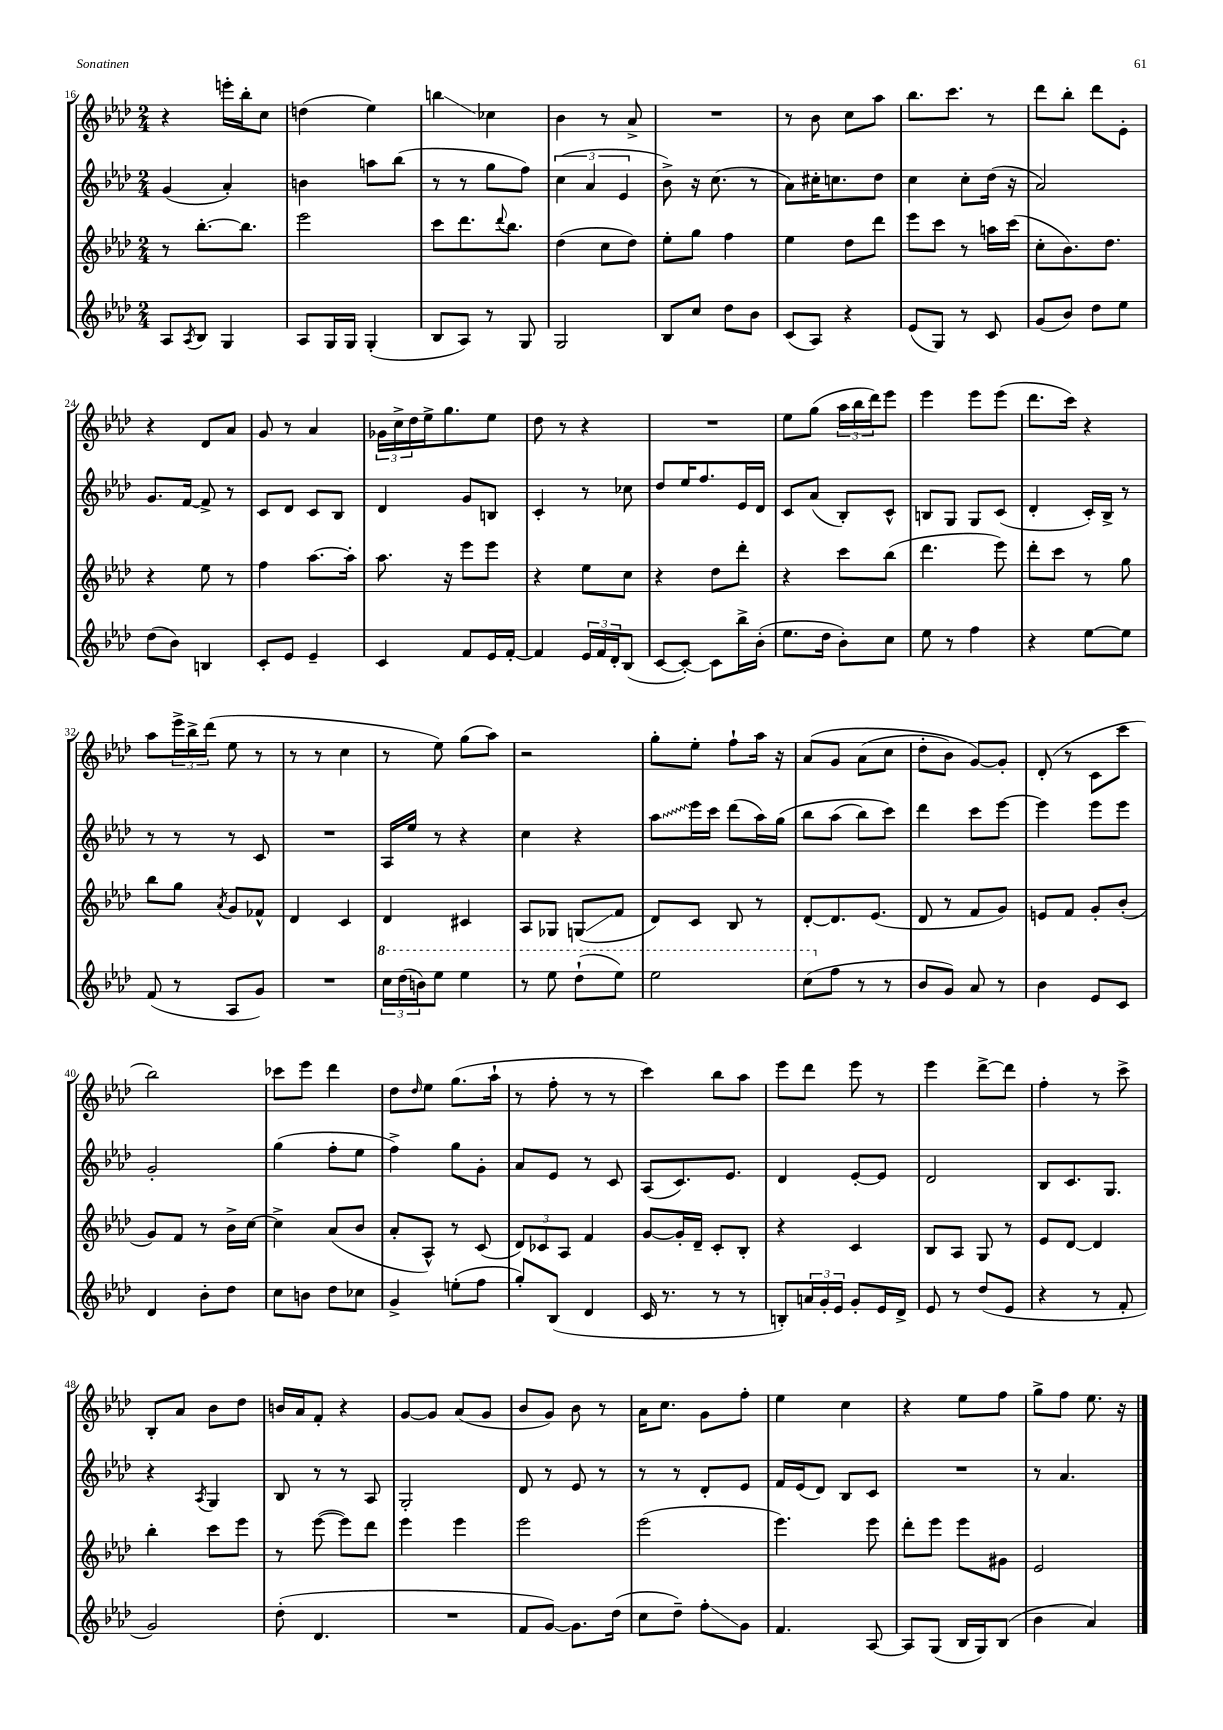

**kern	**kern	**kern	**kern
*staff4	*staff3	*staff2	*staff1
*clefG2	*clefG2	*clefG2	*clefG2
*k[b-e-a-d-]	*k[b-e-a-d-]	*k[b-e-a-d-]	*k[b-e-a-d-]
*M2/4	*M2/4	*M2/4	*M2/4
8A-	8r	(4g	4r
8qA-	.	.	.
8B-	[8.bb-'	.	.
4G	.	4a-')	16eee'
.	8.bb-]	.	16bb-'
.	.	.	8cc
=	=	=	=
8A-	2eee-	4b	(4dd
16G	.	.	.
16G	.	.	.
(4G'	.	8aa	4ee-)
.	.	(8bb-	.
=	=	=	=
8B-	8ccc	8r	4bb
8A-)	8.ddd-	8r	.
8r	.	8gg	4cc-
.	8qqddd-	.	.
.	8.bb-	.	.
8G	.	8ff)	.
=	=	=	=
2G	(4dd-	(6cc	4b-
.	.	6a-	.
.	8cc	.	8r
.	.	6e-	.
.	8dd-)	.	8a-^
=	=	=	=
8B-	8ee-'	8b-^)	2r
8cc	8gg	16r	.
.	.	(8.cc	.
8dd-	4ff	.	.
8b-	.	8r	.
=	=	=	=
(8c	4ee-	8a-)	8r
8A-)	.	16cc#'	8b-
.	.	8.cc	.
4r	8dd-	.	8cc
.	8ddd-	8dd-	8aa-
=	=	=	=
(8e-	8eee-	4cc	8.bb-
8G)	8ccc	.	.
.	.	.	8.ccc
8r	8r	8cc'	.
8c	16aa	(16dd-	8r
.	(16ccc	16r	.
=	=	=	=
(8g	8cc'	2a-)	8ddd-
8b-)	8.b-)	.	8bb-'
8dd-	.	.	8ddd-
.	8.dd-	.	.
8ee-	.	.	8e-'
=	=	=	=
(8dd-	4r	8.g	4r
8b-)	.	.	.
.	.	[16f	.
4B	8ee-	8f^]	8d-
.	8r	8r	8a-
=	=	=	=
8c'	4ff	8c	8g
8e-	.	8d-	8r
4e-~	[8.aa-	8c	4a-
.	.	8B-	.
.	16aa-']	.	.
=	=	=	=
4c	8.aa-	4d-	24g-
.	.	.	24cc^
.	.	.	24dd-
.	.	.	16ee-^
.	16r	.	8.gg
8f	8eee-	8g	.
16e-	8eee-	8B	8ee-
[16f'	.	.	.
=	=	=	=
4f]	4r	4c'	8dd-
.	.	.	8r
24e-	8ee-	8r	4r
24f	.	.	.
24d-'	.	.	.
(8B-	8cc	8cc-	.
=	=	=	=
[8c	4r	8dd-	2r
8c'_)	.	16ee-	.
.	.	8.ff	.
8c]	8dd-	.	.
16bb-^	8ddd-'	16e-	.
(16b-'	.	16d-	.
=	=	=	=
8.ee-	4r	8c	8ee-
.	.	(8a-	(8gg
16dd-	.	.	.
8b-')	8ccc	8B-')	24aa-
.	.	.	24bb-
.	.	.	24ddd-)
8cc	(8bb-	8c^^	8eee-
=	=	=	=
8ee-	4.ddd-	8B	4eee-
8r	.	8G	.
4ff	.	8G	8eee-
.	8eee-)	(8c	(8eee-
=	=	=	=
4r	8ddd-'	4d-'	8.ddd-
.	8ccc	.	.
.	.	.	16ccc)
[8ee-	8r	16c')	4r
.	.	16B-^	.
8ee-]	8gg	8r	.
=	=	=	=
(8f	8bb-	8r	8aa-
8r	8gg	8r	24eee-^
.	.	.	24bb-^
.	.	.	(24ddd-
.	8qa-	.	.
8A-	8g	8r	8ee-
8g)	8f-^^	8c	8r
=	=	=	=
2r	4d-	2r	8r
.	.	.	8r
.	4c	.	4cc
=	=	=	=
24ccc	4d-	16A-	8r
(24ddd-	.	.	.
.	.	16ee-	.
24bb)	.	.	.
8eee-	.	8r	8ee-)
4eee-	4c#	4r	(8gg
.	.	.	8aa-)
=	=	=	=
8r	8A-	4cc	2r
8eee-	8G-	.	.
(8ddd-`	(8G	4r	.
8eee-)	8f	.	.
=	=	=	=
2eee-	8d-)	8aa-	8gg'
.	8c	16eee-	8ee-'
.	.	16ccc	.
.	8B-	(8ddd-	8ff`
.	8r	16aa-)	16aa-
.	.	&(16gg	16r
=	=	=	=
(8ccc	[8d-'	8bb-	&(8a-
8ff	8.d-]	(8aa-	8g
8r	.	8bb-)	(8a-
.	(8.e-	.	.
8r	.	8ccc&)	8cc
=	=	=	=
8b-	8d-	4ddd-	8dd-'
8g)	8r	.	8b-)
8a-	8f	8ccc	[8g&)
8r	8g)	[8eee-	8g']
=	=	=	=
4b-	8e	4eee-]	(8d-'
.	8f	.	8r
8e-	8g'	8eee-	8c
8c	(8b-'	8eee-	8ccc
=	=	=	=
4d-	8g)	2g'	2bb-)
.	8f	.	.
8b-'	8r	.	.
8dd-	16b-^	.	.
.	[16cc	.	.
=	=	=	=
8cc	4cc^]	(4gg	8ccc-
8b	.	.	8eee-
8dd-	(8a-	8ff'	4ddd-
8cc-	8b-	8ee-	.
=	=	=	=
4g^	8a-'	4ff^)	8dd-
.	.	.	16qqdd-
.	8A-^^)	.	8ee-
(8ee'	8r	8gg	(8.gg
8ff	(8c	8g'	.
.	.	.	16aa-`
=	=	=	=
8gg')	12d-)	8a-	8r
.	12c-	.	.
(8B-	.	8e-	8ff'
.	12A-	.	.
4d-	4f	8r	8r
.	.	8c	8r
=	=	=	=
16c	[8g	(8A-	4ccc)
8.r	.	.	.
.	16g']	8.c)	.
.	16d-~	.	.
8r	8c'	.	8bb-
.	.	8.e-	.
8r	8B-'	.	8aa-
=	=	=	=
8B')	4r	4d-	8eee-
24a	.	.	8ddd-
24g'	.	.	.
24e-	.	.	.
8g'	4c	[8e-'	8eee-
16e-	.	8e-]	8r
16d-^	.	.	.
=	=	=	=
8e-	8B-	2d-	4eee-
8r	8A-	.	.
(8dd-	8G	.	[8ddd-^
8e-	8r	.	8ddd-]
=	=	=	=
4r	8e-	8B-	4ff'
.	[8d-	8.c	.
8r	4d-]	.	8r
.	.	8.G	.
8f'	.	.	8ccc^
=	=	=	=
2g)	4bb-'	4r	8B-'
.	.	.	8a-
.	.	8qA-	.
.	8ccc	4G	8b-
.	8eee-	.	8dd-
=	=	=	=
(8dd-'	8r	8B-	16b
.	.	.	16a-
4.d-	([8eee-	8r	8f'
.	8eee-])	8r	4r
.	8ddd-	8A-	.
=	=	=	=
2r	4eee-	2G'	[8g
.	.	.	8g]
.	4eee-	.	(8a-
.	.	.	8g
=	=	=	=
8f	2eee-	8d-	8b-
[8g)	.	8r	8g)
8.g]	.	8e-	8b-
.	.	8r	8r
(16dd-	.	.	.
=	=	=	=
8cc	(2eee-	8r	16a-
.	.	.	8.cc
8dd-~)	.	8r	.
8ff'	.	8d-'	8g
8g	.	8e-	8ff'
=	=	=	=
4.f	4.eee-)	16f	4ee-
.	.	(16e-	.
.	.	8d-)	.
.	.	8B-	4cc
[8A-	8eee-	8c	.
=	=	=	=
8A-]	8ddd-'	2r	4r
(8G	8eee-	.	.
16B-	8eee-	.	8ee-
16G)	.	.	.
(8B-	8g#	.	8ff
=	=	=	=
4b-	2e-	8r	8gg^
.	.	4.a-	8ff
4a-)	.	.	8.ee-
.	.	.	16r
==	==	==	==
*-	*-	*-	*-
